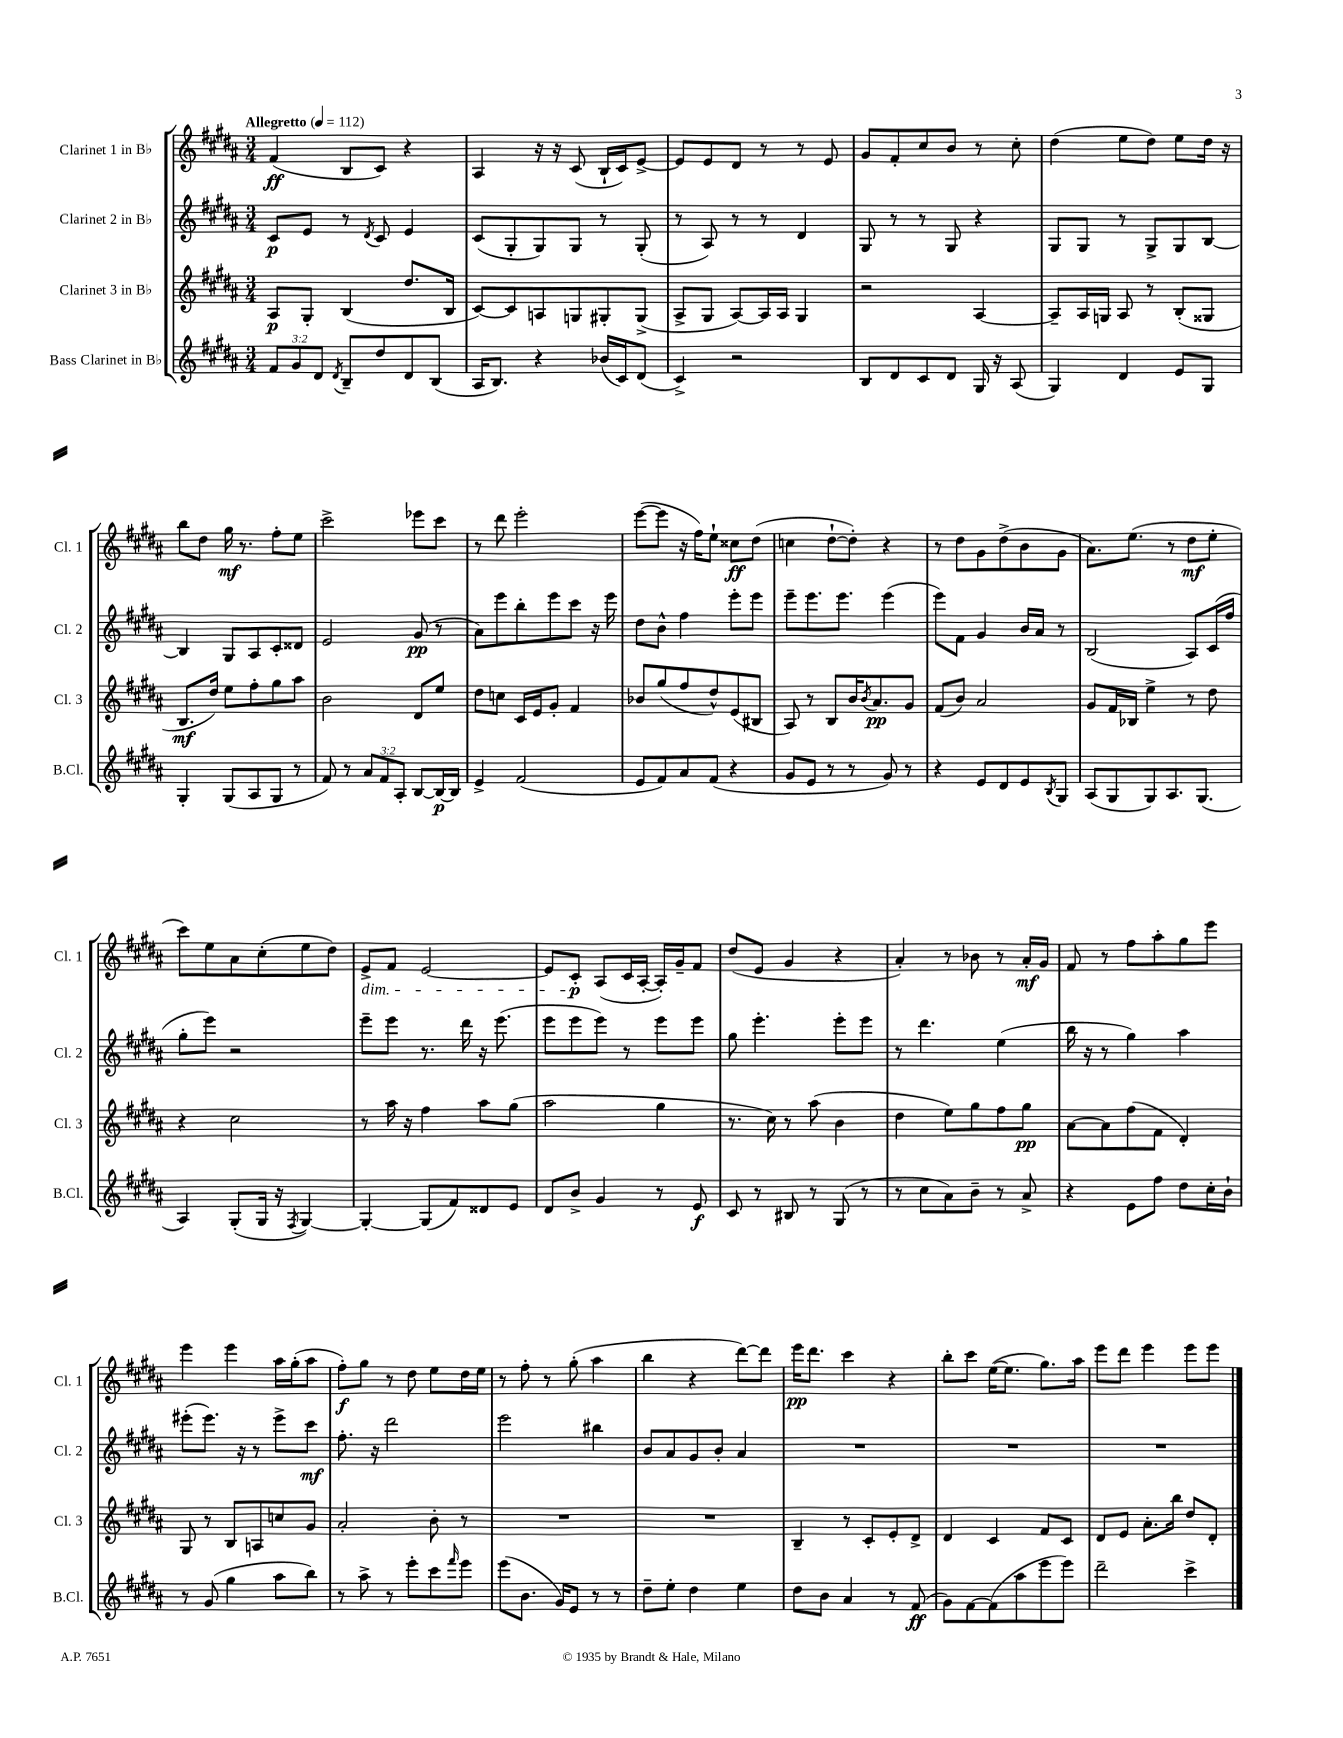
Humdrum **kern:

**kern	**dynam	**kern	**dynam	**kern	**dynam	**kern	**dynam
*part4	*part4	*part3	*part3	*part2	*part2	*part1	*part1
*staff4	*staff4	*staff3	*staff3	*staff2	*staff2	*staff1	*staff1
*I"Bass Clarinet in B♭	*	*I"Clarinet 3 in B♭	*	*I"Clarinet 2 in B♭	*	*I"Clarinet 1 in B♭	*
*I'B.Cl.	*	*I'Cl. 3	*	*I'Cl. 2	*	*I'Cl. 1	*
*clefG2	*	*clefG2	*	*clefG2	*	*clefG2	*
*k[f#c#g#d#a#]	*	*k[f#c#g#d#a#]	*	*k[f#c#g#d#a#]	*	*k[f#c#g#d#a#]	*
*M3/4	*	*M3/4	*	*M3/4	*	*M3/4	*
*MM112	*	*MM112	*	*MM112	*	*MM112	*
=1	=1	=1	=1	=1	=1	=1	=1
!	!	!	!	!	!	!LO:TX:a:B:t=Allegretto	!
12f#/L	.	8A#/L	p	8c#/L	p	(4f#/	ff
12g#/	.	.	.	.	.	.	.
.	.	8G#'/J	.	8e/J	.	.	.
12d#/J	.	.	.	.	.	.	.
8qd#/	.	.	.	.	.	.	.
8B~/L	.	(4B/	.	8r	.	8B/L	.
.	.	.	.	8qd#/	.	.	.
8dd#/	.	.	.	8c#/	.	8c#/J)	.
8d#/	.	8.dd#/L	.	4e/	.	4r	.
(8B/J	.	.	.	.	.	.	.
.	.	16B/Jk	.	.	.	.	.
=2	=2	=2	=2	=2	=2	=2	=2
16A#/KL	.	[8c#/L)	.	(8c#/L	.	4A#/	.
8.B/J)	.	.	.	.	.	.	.
.	.	8c#/]	.	8G#'/	.	.	.
4r	.	8An/	.	8G#/)	.	16r	.
.	.	.	.	.	.	16r	.
.	.	8Gn/	.	8G#/J	.	(8c#/	.
(16b-X/LL	.	8G#X'/	.	8r	.	16B`/LL	.
16c#/J)	.	.	.	.	.	16c#/J)	.
(8d#/J	.	(8G#^/J	.	(8G#'/	.	[8e^/J	.
=3	=3	=3	=3	=3	=3	=3	=3
4c#^/)	.	8A#^/L	.	8r	.	8e/L]	.
.	.	8G#/J	.	8A#/)	.	8e/	.
2r	.	[8A#/L)	.	8r	.	8d#/J	.
.	.	16A#/L]	.	8r	.	8r	.
.	.	16A#/JJ	.	.	.	.	.
.	.	4G#/	.	4d#/	.	8r	.
.	.	.	.	.	.	8e/	.
=4	=4	=4	=4	=4	=4	=4	=4
8B/L	.	2r	.	8G#/	.	8g#/L	.
8d#/	.	.	.	8r	.	8f#'/	.
8c#/	.	.	.	8r	.	8cc#/	.
8d#/J	.	.	.	8G#/	.	8b/J	.
16G#/	.	[4A#/	.	4r	.	8r	.
16r	.	.	.	.	.	.	.
(8A#/	.	.	.	.	.	8cc#'\	.
=5	=5	=5	=5	=5	=5	=5	=5
4G#/)	.	8A#~/L]	.	8G#/L	.	(4dd#\	.
.	.	16A#/L	.	8G#/J	.	.	.
.	.	16Gn/JJ	.	.	.	.	.
4d#/	.	8A#/	.	8r	.	8ee\L	.
.	.	8r	.	8G#^/L	.	8dd#\J)	.
8e/L	.	(8B'/L	.	8G#/	.	8ee\L	.
8G#/J	.	8G##X/J	.	[8B/J	.	16dd#\Jk	.
.	.	.	.	.	.	16r	.
!!LO:LB:g=z
=6	=6	=6	=6	=6	=6	=6	=6
4G#'/	.	8.B/L	mf	4B/]	.	8bb\L	.
.	.	.	.	.	.	8dd#\J	.
.	.	16dd#/Jk)	.	.	.	.	.
(8G#/L	.	8ee\L	.	8G#/L	.	16gg#\	mf
.	.	.	.	.	.	8.r	.
8A#/	.	8ff#'\	.	8A#/	.	.	.
8G#/J	.	8gg#\	.	8c#'/	.	8ff#'\L	.
8r	.	8aa#\J	.	8d##X/J	.	8ee\J	.
=7	=7	=7	=7	=7	=7	=7	=7
8f#/)	.	2b\	.	2e/	.	2ccc#^\	.
8r	.	.	.	.	.	.	.
12a#/L	.	.	.	.	.	.	.
12f#/	.	.	.	.	.	.	.
12A#'/J	.	.	.	.	.	.	.
[8B/L	.	8d#/L	.	(8g#/	pp	8eee-X\L	.
16B/L_	p	8ee/J	.	8r	.	8ccc#\J	.
16B/JJ]	.	.	.	.	.	.	.
=8	=8	=8	=8	=8	=8	=8	=8
4e^/	.	8dd#\L	.	8a#\L)	.	8r	.
.	.	8ccn\J	.	8eee\	.	8ddd#\	.
(2f#/	.	16c#/LL	.	8bb'\	.	2eee'\	.
.	.	16e/J	.	.	.	.	.
.	.	8g#'/J	.	8eee\	.	.	.
.	.	4f#/	.	8ccc#\J	.	.	.
.	.	.	.	16r	.	.	.
.	.	.	.	16eee\	.	.	.
=9	=9	=9	=9	=9	=9	=9	=9
8e/L	.	8b-X/L	.	8dd#\L	.	([8eee\L	.
8f#/)	.	(8gg#/	.	8b^^\J	.	8eee\J]	.
8a#/	.	8ff#/	.	4ff#\	.	16r	.
.	.	.	.	.	.	16ff#\KL)	.
(8f#/J	.	8dd#^^/)	.	.	.	8ee`\J	.
4r	.	(8e/	.	8eee'\L	.	8cc##X\L	ff
.	.	8B#X/J	.	8eee\J	.	(8dd#\J	.
=10	=10	=10	=10	=10	=10	=10	=10
8g#/L	.	8A#/)	.	8eee~\L	.	4ccn\	.
8e/J	.	8r	.	8.eee\	.	.	.
8r	.	8B/L	.	.	.	[8dd#`\L	.
.	.	.	.	8.eee\J	.	.	.
8r	.	16b/K	.	.	.	8dd#'\J])	.
.	.	8qb/	.	.	.	.	.
.	.	8.a#/	pp	.	.	.	.
8g#/)	.	.	.	(4eee\	.	4r	.
8r	.	8g#/J	.	.	.	.	.
=11	=11	=11	=11	=11	=11	=11	=11
4r	.	(8f#/L	.	8eee\L)	.	8r	.
.	.	8b/J)	.	8f#\J	.	8dd#\L	.
8e/L	.	2a#/	.	4g#/	.	8g#\	.
8d#/	.	.	.	.	.	(8dd#^\	.
8e/	.	.	.	16b/LL	.	8b\	.
.	.	.	.	16a#/JJ	.	.	.
8qB/	.	.	.	.	.	.	.
8G#/J	.	.	.	8r	.	8g#\J	.
=12	=12	=12	=12	=12	=12	=12	=12
(8A#/L	.	8g#/L	.	(2B/	.	8.a#\L)	.
8G#/	.	16f#/L	.	.	.	.	.
.	.	16B-X/JJ	.	.	.	(8.ee\J	.
8G#/)	.	4ee^\	.	.	.	.	.
8.A#/	.	.	.	.	.	8r	.
.	.	8r	.	8A#/L)	.	8dd#\L	mf
(8.G#/J	.	.	.	.	.	.	.
.	.	8dd#\	.	(16c#/L	.	8ee'\J	.
.	.	.	.	16ff#/JJ	.	.	.
!!LO:LB:g=z
=13	=13	=13	=13	=13	=13	=13	=13
4A#/)	.	4r	.	8gg#'\L	.	8ccc#\L)	.
.	.	.	.	8eee\J)	.	8ee\	.
(8G#'/L	.	2cc#\	.	2r	.	8a#\	.
16G#/Jk	.	.	.	.	.	(8cc#'\	.
16r	.	.	.	.	.	.	.
8qF#/	.	.	.	.	.	.	.
[4G#/)	.	.	.	.	.	8ee\	.
.	.	.	.	.	.	8dd#\J)	.
=14	=14	=14	=14	=14	=14	=14	=14
!	!	!	!	!	!	!LO:TX:b:i:t=dim.	!
4G#'/_	.	8r	.	8eee~\L	.	8e^/L	.
.	.	16aa#\	.	8eee\J	.	8f#/J	.
.	.	16r	.	.	.	.	.
(8G#/L]	.	4ff#\	.	8.r	.	[2e/	.
8f#/)	.	.	.	.	.	.	.
.	.	.	.	16ddd#\	.	.	.
8d##X/	.	8aa#\L	.	16r	.	.	.
.	.	.	.	(8.eee\	.	.	.
8e/J	.	(8gg#\J	.	.	.	.	.
=15	=15	=15	=15	=15	=15	=15	=15
8d#/L	.	2aa#\	.	8eee\L	.	8e/L]	.
8b^/J	.	.	.	8eee\	.	8c#'/J	p
4g#/	.	.	.	8eee\J)	.	(8A#/L	.
.	.	.	.	8r	.	16c#/L	.
.	.	.	.	.	.	[16A#'/JJ	.
8r	.	4gg#\	.	8eee\L	.	16A#'/LL])	.
.	.	.	.	.	.	16g#~/J	.
8e/	f	.	.	8eee\J	.	8f#/J	.
=16	=16	=16	=16	=16	=16	=16	=16
8c#/	.	8.r	.	8gg#\	.	(8dd#/L	.
8r	.	.	.	4.eee'\	.	8e/J	.
.	.	16cc#\)	.	.	.	.	.
8B#X/	.	8r	.	.	.	4g#/	.
8r	.	(8aa#\	.	.	.	.	.
(8G#/	.	4b\	.	8eee'\L	.	4r	.
8r	.	.	.	8eee\J	.	.	.
=17	=17	=17	=17	=17	=17	=17	=17
8r	.	4dd#\	.	8r	.	4a#'/)	.
8cc#\L	.	.	.	4.ddd#\	.	.	.
8a#\)	.	8ee\L)	.	.	.	8r	.
8b~\J	.	8gg#\	.	.	.	8b-X\	.
8r	.	8ff#\	.	(4ee\	.	8r	.
8a#^/	.	8gg#\J	pp	.	.	16a#'/LL	mf
.	.	.	.	.	.	16g#/JJ	.
=18	=18	=18	=18	=18	=18	=18	=18
4r	.	[8a#\L	.	16bb\	.	8f#/	.
.	.	.	.	16r	.	.	.
.	.	8a#\]	.	8r	.	8r	.
8e\L	.	(8ff#\	.	4gg#\)	.	8ff#\L	.
8ff#\J	.	8f#\J	.	.	.	8aa#'\	.
8dd#\L	.	4d#'/)	.	4aa#\	.	8gg#\	.
16cc#'\L	.	.	.	.	.	8eee\J	.
16b`\JJ	.	.	.	.	.	.	.
!!LO:LB:g=z
=19	=19	=19	=19	=19	=19	=19	=19
8r	.	8G#/	.	(8eee#X'\L	.	4eee\	.
(8g#/	.	8r	.	8.eee#\J)	.	.	.
4gg#\	.	8B/L	.	.	.	4eee\	.
.	.	.	.	16r	.	.	.
.	.	8An/	.	8r	.	.	.
8aa#\L	.	8ccn/	.	8eee#^\L	.	16aa#\LL	.
.	.	.	.	.	.	(16gg#'\J	.
8bb\J)	.	8g#/J	.	8ccc#\J	mf	8aa#\J	.
=20	=20	=20	=20	=20	=20	=20	=20
8r	.	2a#'/	.	8.ff#'\	.	8ff#'\L)	f
8aa#^\	.	.	.	.	.	8gg#\J	.
.	.	.	.	16r	.	.	.
8r	.	.	.	2ddd#\	.	8r	.
8eee'\L	.	.	.	.	.	8dd#\	.
8ccc#\	.	8b'\	.	.	.	8ee\L	.
16qqfff#/	.	.	.	.	.	.	.
8eee\J	.	8r	.	.	.	16dd#\L	.
.	.	.	.	.	.	16ee\JJ	.
=21	=21	=21	=21	=21	=21	=21	=21
(8eee\L	.	2.r	.	2eee\	.	8r	.
8.b\J	.	.	.	.	.	8ff#'\	.
.	.	.	.	.	.	8r	.
16g#/KL)	.	.	.	.	.	.	.
8e/J	.	.	.	.	.	(8gg#'\	.
8r	.	.	.	4bb#X\	.	4aa#\	.
8r	.	.	.	.	.	.	.
=22	=22	=22	=22	=22	=22	=22	=22
8dd#~\L	.	2.r	.	8b/L	.	4bb\	.
8ee'\J	.	.	.	8a#/	.	.	.
4dd#\	.	.	.	8g#/	.	4r	.
.	.	.	.	8b'/J	.	.	.
4ee\	.	.	.	4a#/	.	[8ddd#\L)	.
.	.	.	.	.	.	8ddd#\J]	.
=23	=23	=23	=23	=23	=23	=23	=23
8dd#\L	.	4B~/	.	2.r	.	16eee\KL	pp
.	.	.	.	.	.	8.ddd#\J	.
8b\J	.	.	.	.	.	.	.
4a#/	.	8r	.	.	.	4ccc#\	.
.	.	8c#'/L	.	.	.	.	.
8r	.	8e'/	.	.	.	4r	.
(8f#/	ff	8d#^/J	.	.	.	.	.
=24	=24	=24	=24	=24	=24	=24	=24
8g#\L)	.	4d#/	.	2.r	.	8bb'\L	.
[8f#\	.	.	.	.	.	8ccc#\J	.
(8f#\]	.	4c#/	.	.	.	([16ee\KL	.
.	.	.	.	.	.	8.ee\J]	.
8aa#\	.	.	.	.	.	.	.
8eee\	.	8f#/L	.	.	.	8.gg#\L)	.
8eee\J)	.	8c#/J	.	.	.	.	.
.	.	.	.	.	.	16aa#\Jk	.
=25	=25	=25	=25	=25	=25	=25	=25
2ddd#~\	.	8d#/L	.	2.r	.	8eee\L	.
.	.	8e/J	.	.	.	8ddd#\J	.
.	.	8.a#'\L	.	.	.	4eee\	.
.	.	16bb\Jk	.	.	.	.	.
4ccc#^\	.	8dd#/L	.	.	.	8eee\L	.
.	.	8d#'/J	.	.	.	8eee\J	.
==	==	==	==	==	==	==	==
*-	*-	*-	*-	*-	*-	*-	*-
